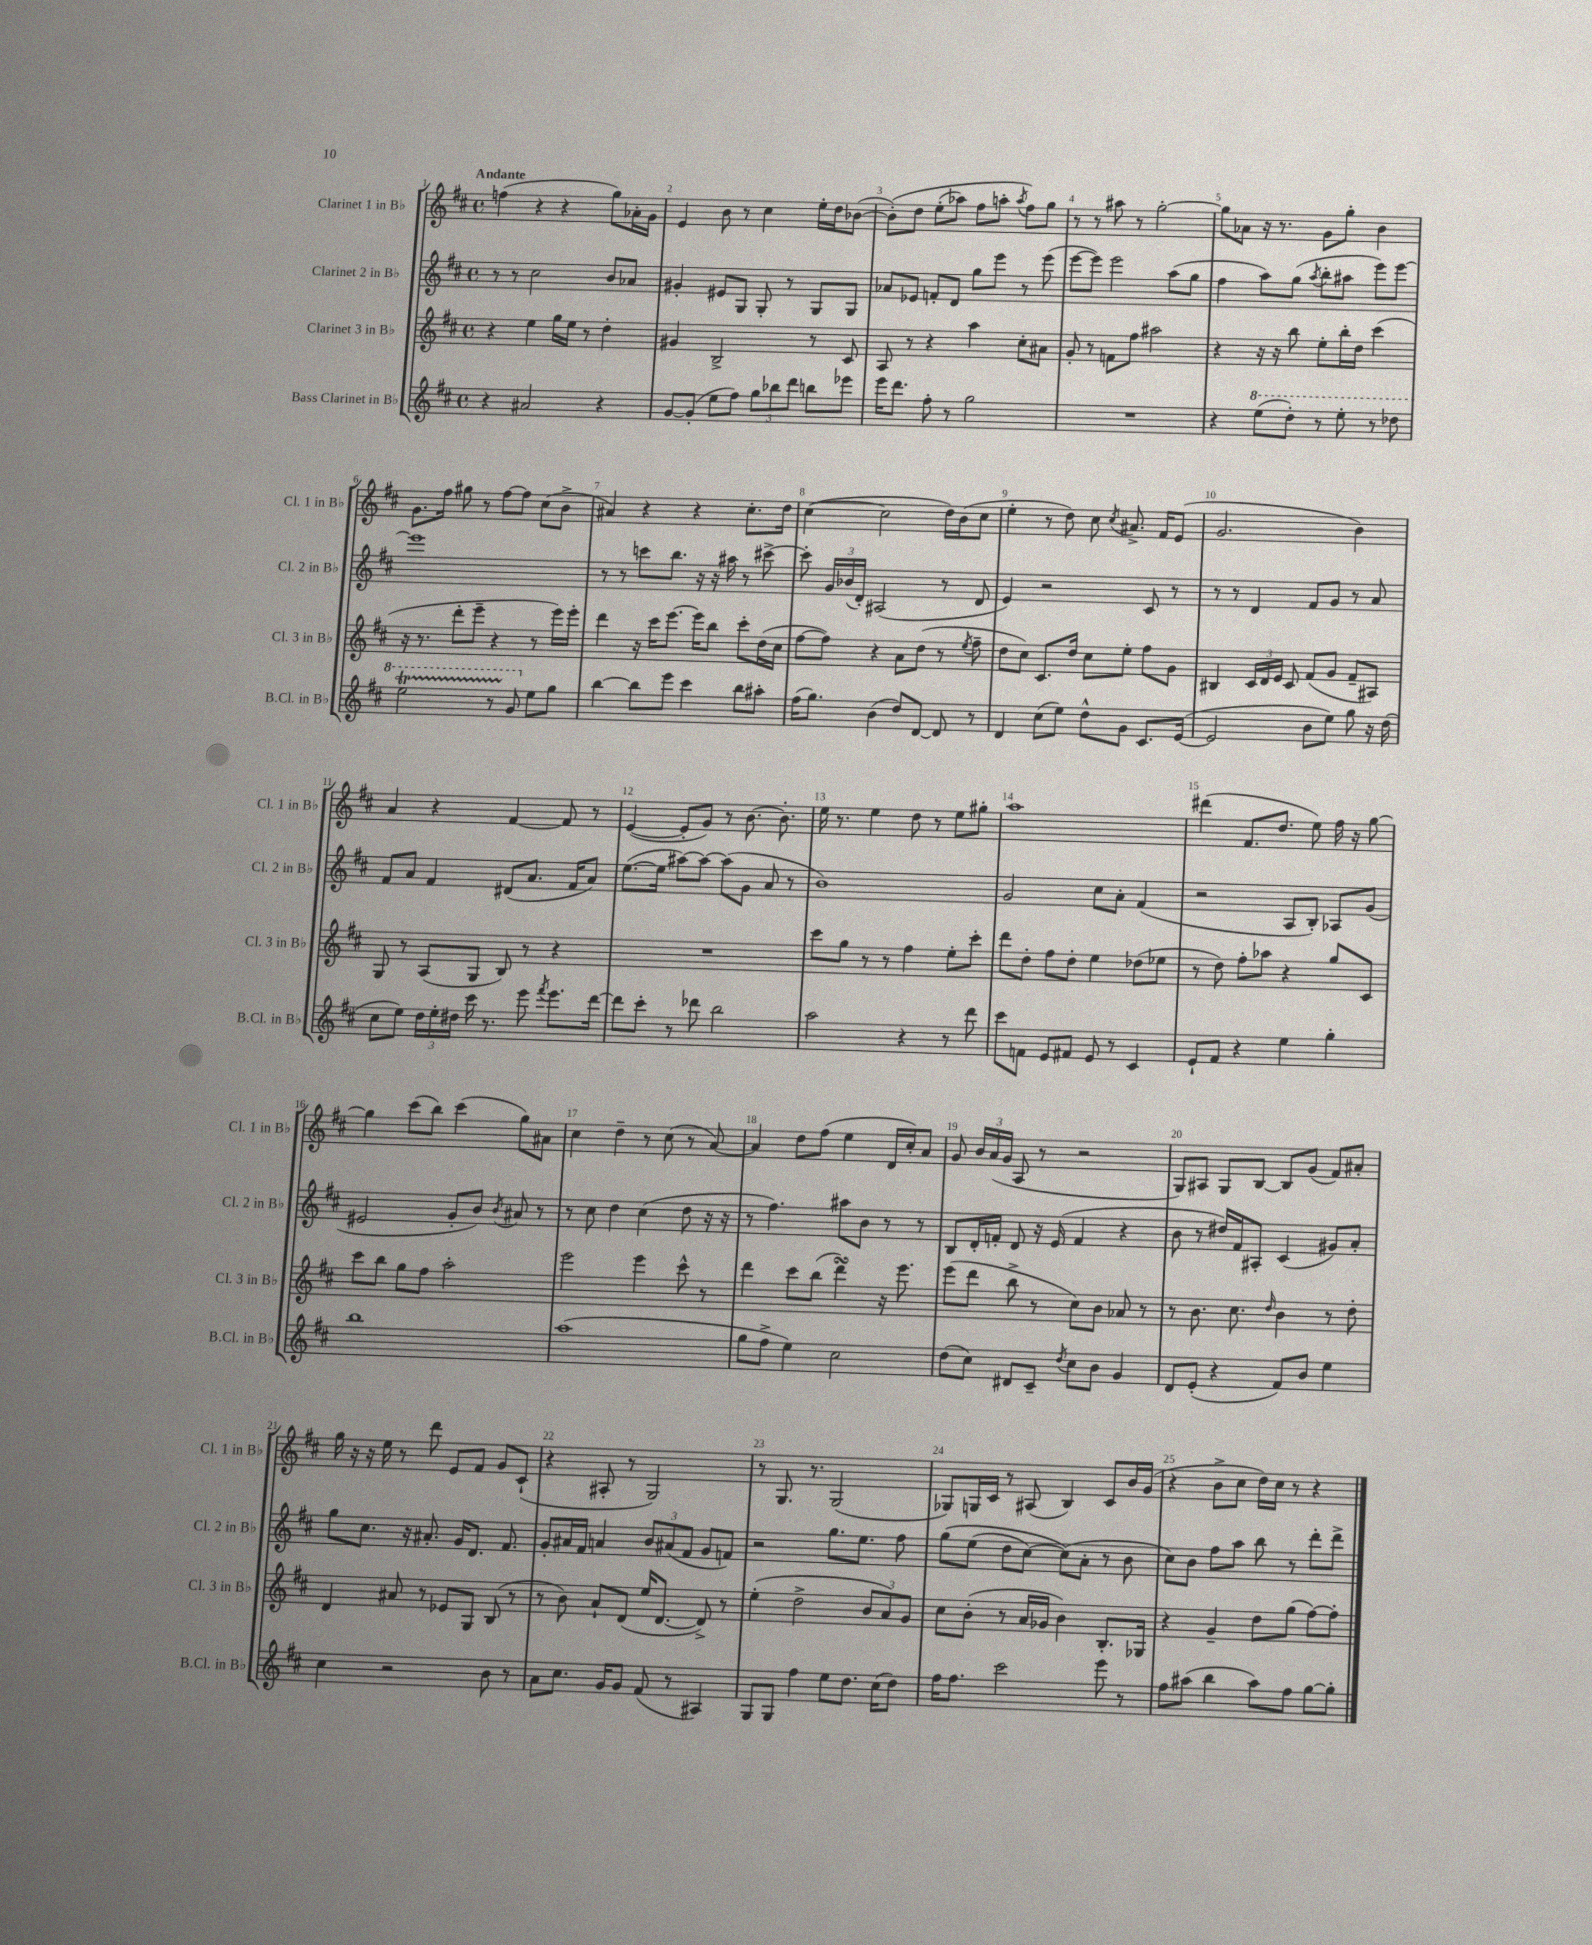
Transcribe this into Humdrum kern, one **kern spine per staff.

**kern	**kern	**kern	**kern
*staff4	*staff3	*staff2	*staff1
*clefG2	*clefG2	*clefG2	*clefG2
*k[f#c#]	*k[f#c#]	*k[f#c#]	*k[f#c#]
*M4/4	*M4/4	*M4/4	*M4/4
*met(c)	*met(c)	*met(c)	*met(c)
4r	4r	8r	(4ff\
.	.	8r	.
2a#/	4ee\	2cc#\	4r
.	16gg\LL	.	4r
.	16ee\JJ	.	.
.	8r	.	.
4r	4dd'\	8b/L	8gg\L)
.	.	8a-/J	16a-'\L
.	.	.	16g\JJ
=	=	=	=
[8g/L	4g#/	4g#'/	4e/
(8g'/]J	.	.	.
8ee\L	2B^/	8e#/L	8b\
8ff#\J)	.	8G/J	8r
12gg\L	.	8G'/	4cc#\
12bb-\	.	.	.
.	.	8r	.
12ddd\J	.	.	.
8bb\L	8r	8G/L	16ee'\LL
.	.	.	16dd\J
8eee-\J	8c#/	8G/J	([8b-\J
=	=	=	=
16eee\LK	8A/	8a-/L	&(8b-'\]L)
8.ddd\J	.	.	.
.	8r	8e-/J	8dd\J
8ff#'\	4r	8f'/L	(8ee'\L
8r	.	8d/J	8aa-\J)
2gg\	4aa\	8gg\L	8ff#\L
.	.	8eee\J	8aa'\J
.	.	.	8qaa/
.	8cc#'\L	8r	8ff#\L&)
.	8a#\J	(8eee\	8gg\J
=	=	=	=
1r	8g'/	[8eee\L	8r
.	8r	8eee\]J)	8r
.	8f\L	2eee\	8aa#\
.	8ff#\J	.	8r
.	2aa#\	.	[2gg'\
.	.	(8aa\L	.
.	.	8gg\J	.
=	=	=	=
4r	4r	4ff#\	8gg\]L
.	.	.	8a-\J
(8eee\L	16r	8aa\L)	16r
.	16r	.	8.r
8ddd'\J)	8bb\	(8gg\J	.
.	.	8qaa/	.
8r	8ee'\L	8bb'\L	8g\L
8eee'\	16bb'\L	8aa#\J	8gg'\J
.	16dd\JJ	.	.
8r	(4ccc#\	8eee\L)	4b\
8ddd-\	.	[8eee\J	.
=	=	=	=
2eee\	16r	1eee]	8.g\L
.	8.r	.	.
.	.	.	16ff#\Jk
.	8ddd'\L	.	8gg#\
.	8eee~\J	.	8r
8r	4r	.	[8ff#\L
8gg/	.	.	8ff#\]J
8ee\L	8r	.	(8cc#\L
8gg\J	16eee\LL)	.	8b^\J
.	16eee'\JJ	.	.
=	=	=	=
[4bb\	4ddd\	8r	4a#/)
.	.	8r	.
8bb\]L	16r	8ccc\L	4r
.	16ccc#\LK	.	.
8eee\J	[8.eee\J	8.bb\J	.
4ccc#\	.	.	4r
.	16eee\]LK	16r	.
.	8bb\J	16r	.
.	.	16aa#\	.
8bb\L	8ccc#'\L	8r	8.cc#'\L
8aa#'\J	(16dd\L	[8ccc#^\	.
.	16cc#\JJ	.	16dd\Jk
=	=	=	=
(16ff#\LK	[8ff#\L	8ccc#'\]	([4cc#\
8.gg\J)	.	.	.
.	8ff#\]J)	24g/LL	.
.	.	(24b-/	.
.	.	24d'/JJ)	.
(4b\	4r	(2A#/	2cc#\]
8dd/L)	8a\L	.	.
[8d/J	(8dd\J	.	.
8d/]	8r	8r	16dd\LL)
.	.	.	(16b\J
.	8qee/	.	.
8r	8ff#~\	8d/	8cc#\J
=	=	=	=
4d/	8dd\L	4e/)	4ee'\
.	8cc#\J)	.	.
(8cc#\L	8.c#/L	2r	8r
8ee\J)	.	.	8dd\)
.	16dd/Jk	.	.
8dd^^\L	8cc#\L	.	8cc#\
.	.	.	8qcc#/
8g\J	8ee'\J	.	8.a#^/
8.c#/L	8ff#\L	8c#/	.
.	.	.	16f#/LK
.	8g\J	8r	(8e/J
([16e/Jk	.	.	.
=	=	=	=
2e/]	4B#/	8r	2.g/
.	.	8r	.
.	24c#/LL	4d/	.
.	24d/	.	.
.	24e/JJ	.	.
.	8c#/	.	.
8b\L	(8f#/L	8f#/L	.
8ee\J)	8g/J	8g/J	.
8gg\	8f#~/L	8r	4b\)
16r	8A#/J)	8a/	.
(16dd\	.	.	.
=	=	=	=
8cc#\L	8G/	8f#/L	4a/
8ee\J)	8r	8a/J	.
24dd\LL	(8A/L	4f#/	4r
24ee'\	.	.	.
24dd#\JJ	.	.	.
16ccc#\	8G/J	.	.
8.r	.	.	.
.	8B/)	(8d#/L	[4f#/
8eee\	8r	8.a/J	.
8qfff#/	.	.	.
8.eee\L	4r	.	8f#/]
.	.	16f#/LK	.
.	.	8a/J)	8r
[16ddd\Jk	.	.	.
=	=	=	=
8ddd\]L	1r	([8.ee\L	([4e/
8ccc#'\J	.	.	.
.	.	16ee\]Jk	.
8r	.	[8aa#\L)	8e'/]L
8ddd-\	.	8aa#\_J	8g/J)
2bb\	.	(8aa#\]L	8r
.	.	8g\J	[8.b\
.	.	8a/	.
.	.	.	8.b'\]
.	.	8r	.
=	=	=	=
2aa\	8ccc#\L	1b)	16ee\
.	.	.	8.r
.	8gg\J	.	.
.	8r	.	4ee\
.	8r	.	.
4r	4ff#\	.	8dd\
.	.	.	8r
8r	8ee'\L	.	8ee\L
8ddd\	8ccc#'\J	.	8gg#'\J
=	=	=	=
8ccc#\L	8ddd\L	2g/	1aa
8f\J	8dd'\J	.	.
8e/L	8ff#\L	.	.
8f#/J	8dd'\J	.	.
8e/	4ee\	8cc#\L	.
8r	.	8a'\J	.
4c#/	(8dd-\L	(4f#/	.
.	8ee-\J	.	.
=	=	=	=
8e`/L	8r	2r	(4ddd#\
8f#/J	8dd\)	.	.
4r	8ff#'\L	.	8.f#/L
.	8aa-\J	.	.
.	.	.	8.dd/J
4ee\	4r	8A/L	.
.	.	8B'/J)	8ee\)
4gg'\	8gg/L	8A-/L	16ff#\
.	.	.	16r
.	8c#/J	(8g/J	[8gg\
=	=	=	=
1bb	8ccc#\L	2e#/	4gg\]
.	8bb\J	.	.
.	8gg\L	.	(8ccc#\L
.	8ff#\J	.	8bb\J)
.	2aa'\	8g'/L	(4ccc#\
.	.	8b/J)	.
.	.	8qb/	.
.	.	8a#/	8gg\L)
.	.	8r	8a#\J
=	=	=	=
(1aa	2eee\	8r	4cc#\
.	.	8cc#\	.
.	.	4dd\	4dd~\
.	4eee\	(4cc#\	8r
.	.	.	(8cc#\
.	8ccc#^^\	8dd\	8r
.	8r	16r	[8a/)
.	.	16r	.
=	=	=	=
8gg\L	4ddd\	8r	4a/]
8ff#^\J	.	4.ff#\)	.
4ee\)	8ccc#\L	.	8dd\L
.	(8bb\J	.	(8ff#\J
2cc#\	4ddd\)	8aa#\L	4ee\
.	.	8b\J	.
.	16r	8r	16d/LL
.	8.eee\	.	16cc#'/J)
.	.	8r	8a/J
=	=	=	=
(8dd\L	(8eee\L	8B/L	8g/
8cc#\J)	8ddd\J	16d'/L	24b/LL
.	.	.	(24a/
.	.	16f'/JJ	.
.	.	.	24g/JJ
8d#/L	8bb^\	8d/	8A/
8c#~/J	8r	16r	8r
.	.	(16e/	.
8qdd/	.	.	.
8cc#\L	8cc#\L)	4f/	2r
8b\J	8b\J	.	.
4g/	8a-/	4r	.
.	8r	.	.
=	=	=	=
8d/L	8r	8b\	8G/L)
(8e'/J	8.b\	8r	8A#/J
4r	.	16dd#/LL)	8G/L
.	8.cc#\	16f#/J	.
.	.	8A#'/J	[8B/J
.	16qqdd/	.	.
8f#/L)	4b\	(4c#/	8B/]L
8b/J	.	.	(8g/J
4ee\	8r	8g#/L)	8f#/L)
.	8dd'\	8a'/J	8a#'/J
=	=	=	=
4cc#\	4d/	8gg\L	16gg\
.	.	.	16r
.	.	8.cc#\J	16r
.	.	.	16ee\
2r	8a#/	.	8r
.	.	16r	.
.	8r	8.a#'/	8ddd\
.	8e-/L	.	8e/L
.	.	16g/LK	.
.	8G/J	8.d/J	8f#/J
8b\	(8B/	.	8g/L
.	.	8.f#/	.
8r	8r	.	(8c#`/J
=	=	=	=
8a\L	8r	8g'/L	4r
8.cc#\J	8b\)	16a#/L	.
.	.	16f#/JJ	.
.	8a`/L	4a/	8A#'/
16g/LK	.	.	.
8g/J	(8d/J	.	8r
(8f#/	16ee/LK	12b/L	2G/)
.	[8.d/J	.	.
.	.	(12a#/	.
8r	.	.	.
.	.	12f#/J	.
4A#/)	8d^/])	8g/L	.
.	8r	8f/J)	.
=	=	=	=
8G/L	(4ee'\	2r	8r
8G/J	.	.	8.G/
4ff#\	2dd^\	.	.
.	.	.	8.r
8ee\L	.	8.gg\L	(2G/
8.dd\J	.	.	.
.	.	8.ee\J	.
.	12b/L	.	.
(16cc#\LK	.	.	.
.	12a/)	.	.
8dd\J)	.	8ff#\	.
.	12g/J	.	.
=	=	=	=
16ff#\LK	8cc#\L	&(8gg\L	8G-/L)
8.ff#\J	.	.	.
.	(8b'\J	(8ee\J	16G/L
.	.	.	16c#/JJ
2ccc#\	8r	8dd\L	8r
.	16a/LL	[8cc#\J)	(8A#/
.	16g-/JJ	.	.
.	4b\)	(8cc#\]L&)	4B/)
.	.	8a'\J	.
8eee\	8.B'/L	8r	8c#/L
8r	.	8b\	16b/L
.	16G-/Jk	.	(16g/JJ
=	=	=	=
8ff#\L	4r	8cc#\L)	4r
(8aa#\J	.	8b\J	.
4bb\	4g~/	8ff#\L	8b^\L
.	.	8aa\J	8cc#\J
8aa#\L)	8dd\L	8bb\	16dd\LL)
.	.	.	16cc#\JJ
8ff#\J	(8gg\J	8r	8r
[8gg\L	[8ff#\L)	8ddd'\L	4r
8gg'\]J	8ff#'\]J	8ddd^\J	.
==	==	==	==
*-	*-	*-	*-
